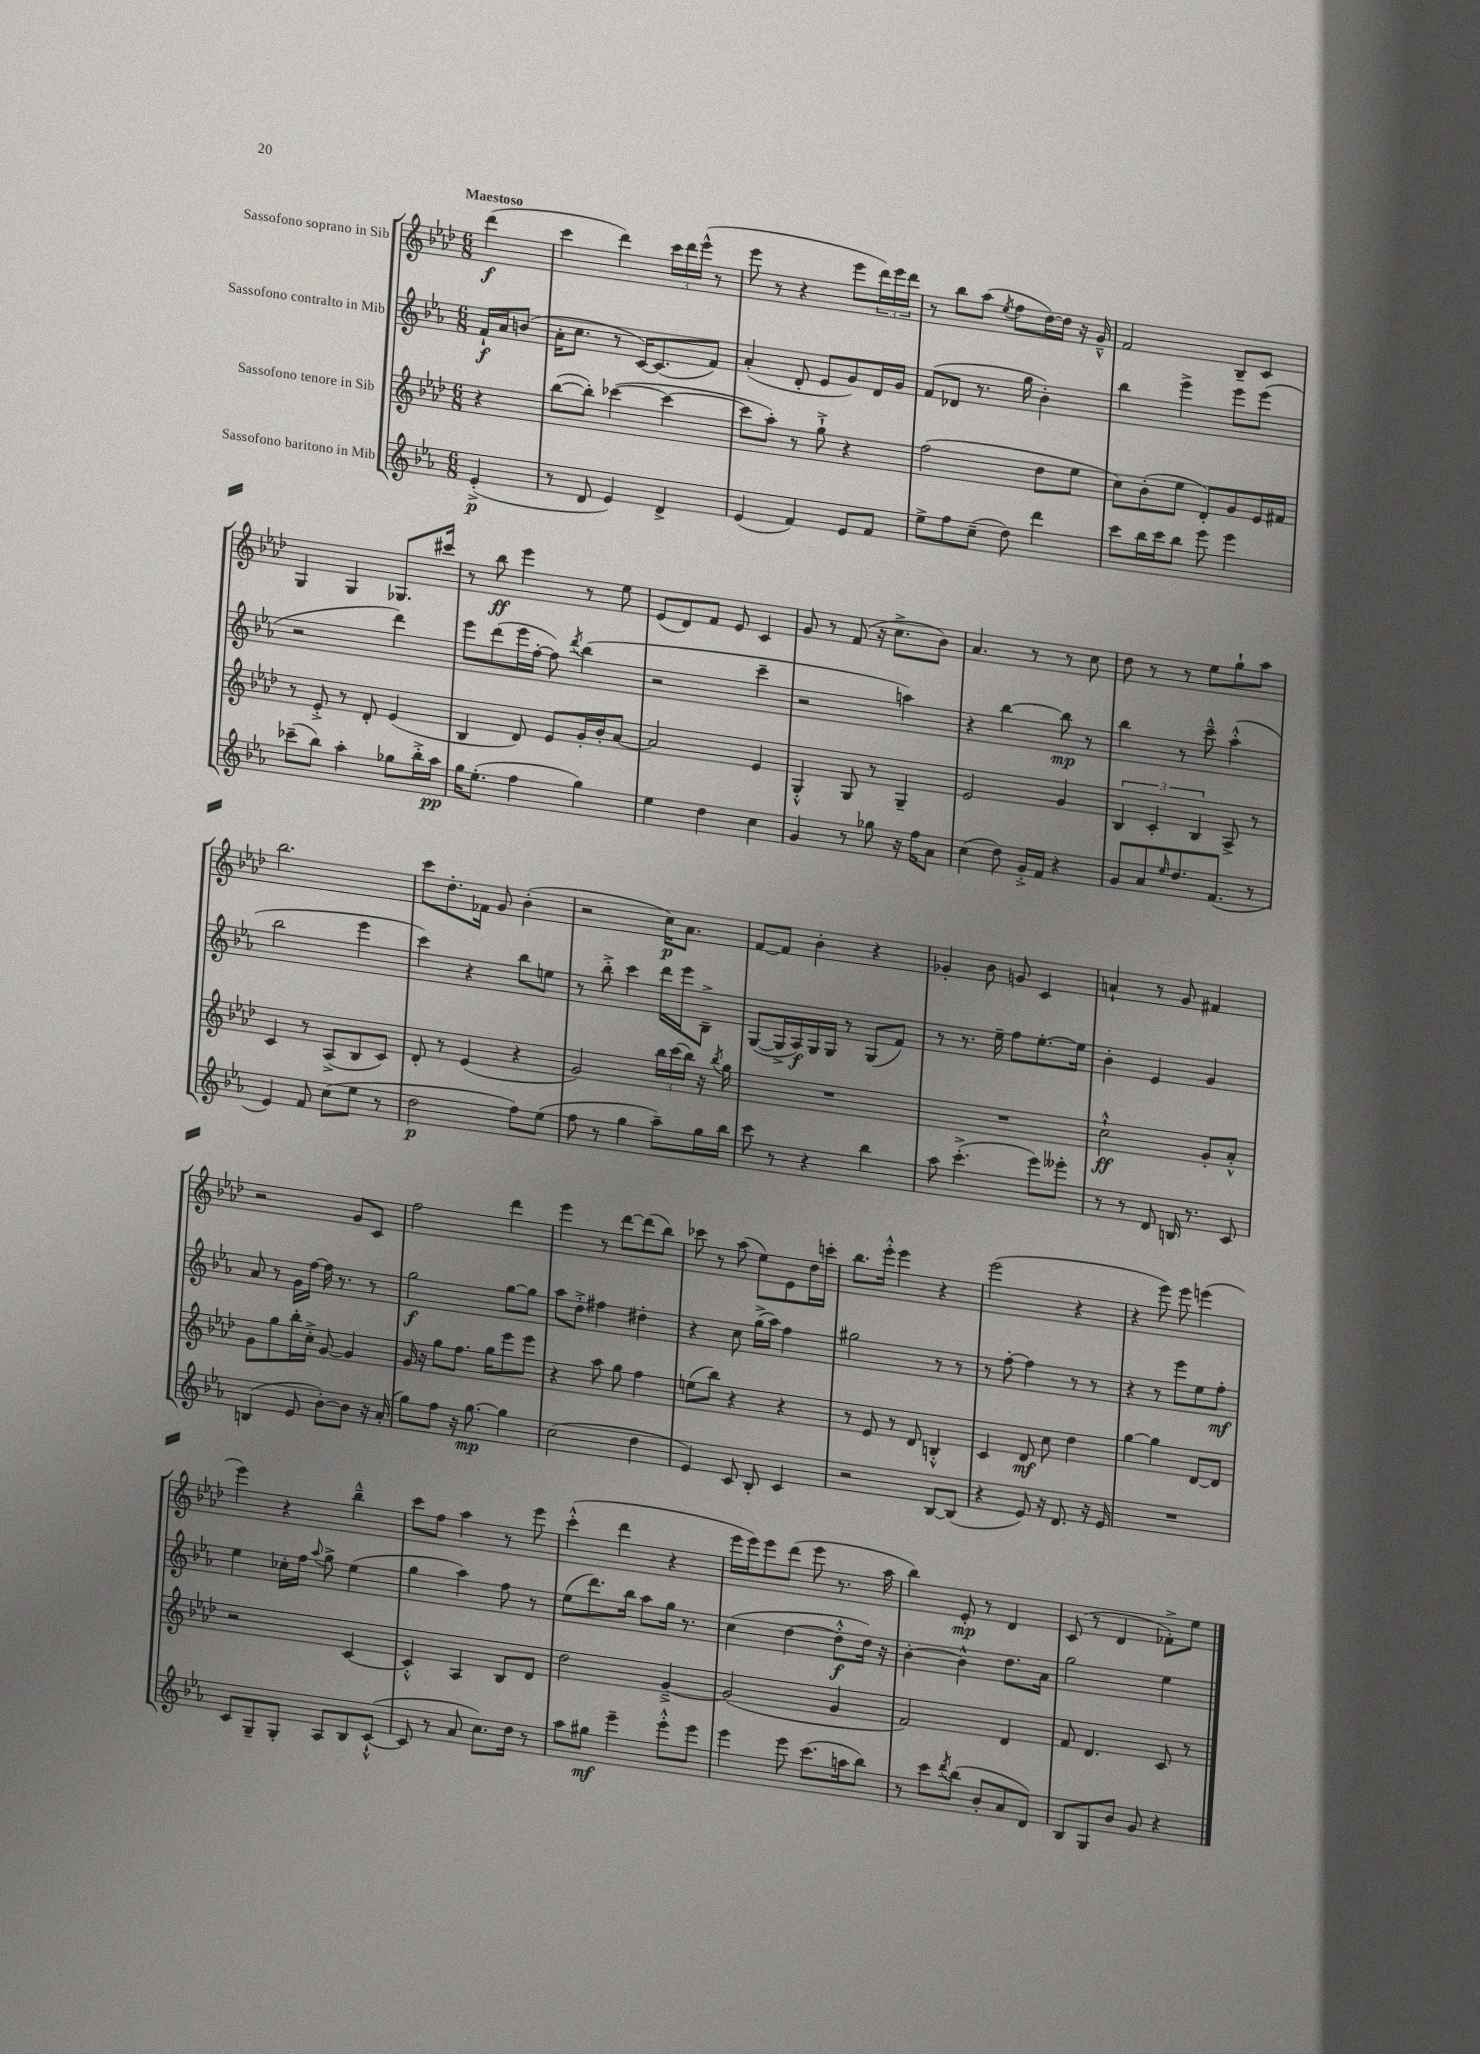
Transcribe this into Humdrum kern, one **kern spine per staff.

**kern	**kern	**kern	**kern
*staff4	*staff3	*staff2	*staff1
*clefG2	*clefG2	*clefG2	*clefG2
*k[b-e-a-]	*k[b-e-a-d-]	*k[b-e-a-]	*k[b-e-a-d-]
*M6/8	*M6/8	*M6/8	*M6/8
(4e-'^/	4r	16f`/LL	(4ddd-\
.	.	16a-/J	.
.	.	(8b/J	.
=	=	=	=
8r	([8bb-\L	16a-'\LK	4ccc\
.	.	8.cc\J	.
8d/	8bb-'\]J)	.	.
4e-/)	([4ccc-\	8r	4ddd-\)
.	.	[16c/LK)	.
.	.	(8.c/]	.
4d^/	4ccc-\_	.	24ccc\LL
.	.	.	24ddd-\
.	.	.	(24eee-^^\JJ
.	.	8f/J)	8r
=	=	=	=
(4e-/	8ccc-\]L	(4a-'/	8eee-\
.	8aa-'\J)	.	8r
4f/)	8r	8d'/	4r
.	8gg`^\	8e-/L	.
8e-/L	4r	8g/)	8eee-\L
8f/J	.	16d/L	24ddd-\L)
.	.	.	24eee-\
.	.	16g/JJ	.
.	.	.	24ddd-\JJ
=	=	=	=
8ee-^\L	(2ff\	(8f/L	8r
8ff\	.	8d-/J	8bb-\L
(8cc~\J	.	8.r	(8aa-\J
.	.	.	8qee-/
8dd\)	.	.	8ff\L
.	.	16gg\	.
4ddd\	8dd-\L	4b-'\)	[16dd-\L)
.	.	.	16dd-\]JJ
.	8ee-\J	.	16r
.	.	.	16g~^^/
=	=	=	=
8ccc\L	8cc\L)	4bb-\	2f/
16bb-\L	(8b-'\	.	.
16ccc\J	.	.	.
8bb-\J	8ee-\J	4eee-^\	.
8eee-\	8d-'/L)	.	.
4eee-\	8g/	8eee-\L	8B-~/L
.	16e-/L	(8eee-\J	8c/J
.	16f#/JJ	.	.
=	=	=	=
(8ccc-~\L	8r	2r	4G/
8bb-\J)	8e-'^/	.	.
4aa-'\	8r	.	4G/
.	8d-'/	.	.
8gg-\L	(4e-/	4ddd\)	8.G-/L
16bb-'^\L	.	.	.
16aa-\JJ	.	.	16ccc#/Jk
=	=	=	=
16gg\LK	4B-/	8eee-\L	8r
(8.ee-'\J	.	.	.
.	.	(8ddd\	8bb-\
4ff\	8d-/)	16eee-\L	4eee-\
.	.	[16ff'\JJ	.
.	8e-/L	8ff\])	.
.	.	8qddd/	.
4gg\)	16g'/L	(4bb-\	8r
.	16b-'/J	.	.
.	[8a-/J	.	8ee-\
=	=	=	=
4ee-\	2a-/]	2r	(8e-/L
.	.	.	8d-/)
4dd\	.	.	8f/J
.	.	.	8e-/
4cc\	4e-/	4ccc~\	4c/
=	=	=	=
4g/	4G'^^/	2r	8g/
.	.	.	8r
8r	8G/	.	(8f/
8gg-\	8r	.	16r
.	.	.	8.cc^\L
16r	4G~/	4aa\)	.
16ff\LK	.	.	.
8a-\J	.	.	8b-\J)
=	=	=	=
(4cc\	2e-/	4r	4.a-/
8dd\)	.	[4bb-\	.
16g'^/LL	.	.	8r
16f/JJ	.	.	.
4r	4g/	8bb-\]	8r
.	.	8r	8cc\
=	=	=	=
8g/L	6B-/	4bb-\	8dd-\
8a-/	.	.	8r
.	6c'/	.	.
16qqee-/	.	.	.
8.dd/	.	8r	8r
.	6B-/	.	.
.	.	8ccc~^^\	8ee-\L
(8.f/J	.	.	.
.	8A-^/	(4aa-'^^\	8gg`\
8r	8r	.	8aa-\J
=	=	=	=
4e-/)	4c/	2bb-\	2.bb-\
8f/	8r	.	.
(8cc\L	(8A-^/L	.	.
8ee-\J	8B-/	4eee-\	.
8r	8c/J)	.	.
=	=	=	=
2dd\	8d-'/	4ccc\)	8ccc\L
.	8r	.	8.dd-'\
.	(4e-/	4r	.
.	.	.	16f-\Jk
.	.	.	8g/
8ff\L)	4r	8bb-\L	(4b-'\
(8ee-\J	.	8ee\J	.
=	=	=	=
8ff\	2g/)	8r	2r
8r	.	8bb-'^\	.
4gg\	.	4ccc\	.
8aa-~\L)	24bb-\LL	16ddd\LL	16cc\LK)
.	(24ccc\	.	.
.	.	16eee-\J	8.a-\J
.	24bb-\JJ)	.	.
16gg\L	16r	8B-~^\J	.
.	8qbb-/	.	.
16bb-\JJ	16gg\	.	.
=	=	=	=
8ccc\	2.r	([8G/L	[8f/L
8r	.	16G^/]L	8f/]J
.	.	16A-/)	.
4r	.	16G/	4b-'\
.	.	16G/JJ	.
.	.	8r	.
4bb-\	.	(8G/L	4r
.	.	8f/J)	.
=	=	=	=
8aa-\	2.r	8r	4g-'/
(4.ccc'^\	.	8.r	.
.	.	.	8b-\
.	.	16ee-~\	.
.	.	8ff\L	8g/
8eee-\L)	.	[8.ee-'\	4c/
8eee--'\J	.	.	.
.	.	16ee-\]Jk	.
=	=	=	=
8r	2cc`^^\	4b-'\	4a`/
8r	.	.	.
8d/	.	4e-/	8r
16B/	.	.	8g/
8.r	.	.	.
.	8g'/L	4g/	4f#/
8c/	8a-'^^/J	.	.
=	=	=	=
(4B/	8g\L	8a-/	2r
.	8gg\	8r	.
8e-/	16bb-'\L	16g\LL	.
.	16cc'^\JJ	[16ff\JJ	.
[8b-'\L)	[8g/	16ff\]	.
.	.	8.r	.
8b-\]J	4g/]	.	8g/L
16r	.	8r	8c/J
(16a-'/	.	.	.
=	=	=	=
8gg\L)	16g/	2gg\	2ff\
.	16r	.	.
8ff\J	8gg\L	.	.
16r	8.ff\J	.	.
[8.gg\	.	.	.
.	16gg\LK	.	.
4gg\]	8eee-\	[8gg\L	4ddd-\
.	8eee-\J	8gg\]J	.
=	=	=	=
(2cc\	4r	8aa-\L	4eee-\
.	.	8dd'^\J	.
.	8aa-\	4ff#\	8r
.	8gg\	.	[8ddd-\L
4dd\	4ff\	4dd#'\	(8ddd-\]
.	.	.	8bb-\J)
=	=	=	=
4e-/)	(8ee\L	4r	8ccc-\
.	8bb-\J)	.	8r
8c/	4r	8cc\	(8aa-\
8B-'/	.	(16gg^\LL	8ee-\L)
.	.	16aa-\JJ)	.
4c/	4r	4ff\	8e-\
.	.	.	16dd-\L
.	.	.	16ccc'\JJ
=	=	=	=
2r	8r	2gg#\	8.bb-\L
.	8e-/	.	.
.	.	.	16eee-'^^\Jk
.	8r	.	4eee-\
.	8d-/	.	.
[8B-/L	4B'^^/	8r	4r
(8B-/]J	.	8r	.
=	=	=	=
4r	4c/	8r	(2eee-\
.	.	[8ff'\	.
8e-/)	8d-/	4ff\]	.
16r	8cc\	.	.
8.d/	.	.	.
.	4dd-\	8r	4r
16r	.	8r	.
16e-/	.	.	.
=	=	=	=
2.r	[4gg\	4r	4r
.	4gg\]	8r	8eee-\)
.	.	8eee-\L	8eee-\
.	[8d-/L	8ee-\	(4eee\
.	8d-/]J	8ff'\J	.
=	=	=	=
8c/L	2r	4ee-\	4eee-\)
8G~/	.	.	.
8G'/J	.	16cc-'\LL	4r
.	.	16ff\JJ	.
.	.	8qqaa-/	.
8A-/L	.	8gg^\	.
8B-/	[4c/	(4ee-\	4bb-~^^\
([8c`^^/J	.	.	.
=	=	=	=
8c/]	4c'^^/]	4gg\	8ccc\L
8r	.	.	8ff\J
8a-/	4A-/	4aa-\)	4aa-\
8.cc\L)	.	.	.
.	8B-/L	8ff\	8r
16dd\Jk	.	.	.
8r	8d-/J	8r	8eee-\
=	=	=	=
8aa-\L	2dd-\	(8ee-\L	(4ccc'^^\
8gg#\J	.	8.ddd\)	.
4eee-~\	.	.	4ddd-\
.	.	16bb-\Jk	.
.	.	8aa-\L	.
8eee-'^^\L	[4g~^/	16gg\Jk	4r
.	.	8.r	.
8eee-\J	.	.	.
=	=	=	=
4eee-\	(2g/]	(4cc\	16eee-\LL
.	.	.	16eee-\J)
.	.	.	8eee-\
8eee-\	.	[4dd\	(8ddd-\J
(8.ccc\L	.	.	8eee-\
.	4g/	8dd'^^\]L	8.r
16aa\k	.	.	.
8bb-\J)	.	16dd\Jk)	.
.	.	16r	16aa-\
=	=	=	=
8r	2f/)	[4b-'\	4bb-\)
8ccc\L	.	.	.
8qddd/	.	.	.
(8bb-\J	.	4b-^^\]	8e-'/
8b-'/L	.	.	8r
8a-/	4d-/	8.dd\L	4d-/
8d/J)	.	.	.
.	.	16a-\Jk	.
=	=	=	=
8B-/L	8f/	2gg\	(8c/
8G/	4.d-/	.	8r
8b-/J	.	.	4d-/
8g/	.	.	.
4r	8c/	4ee-\	8f-'^\L)
.	8r	.	8ee-\J
==	==	==	==
*-	*-	*-	*-
